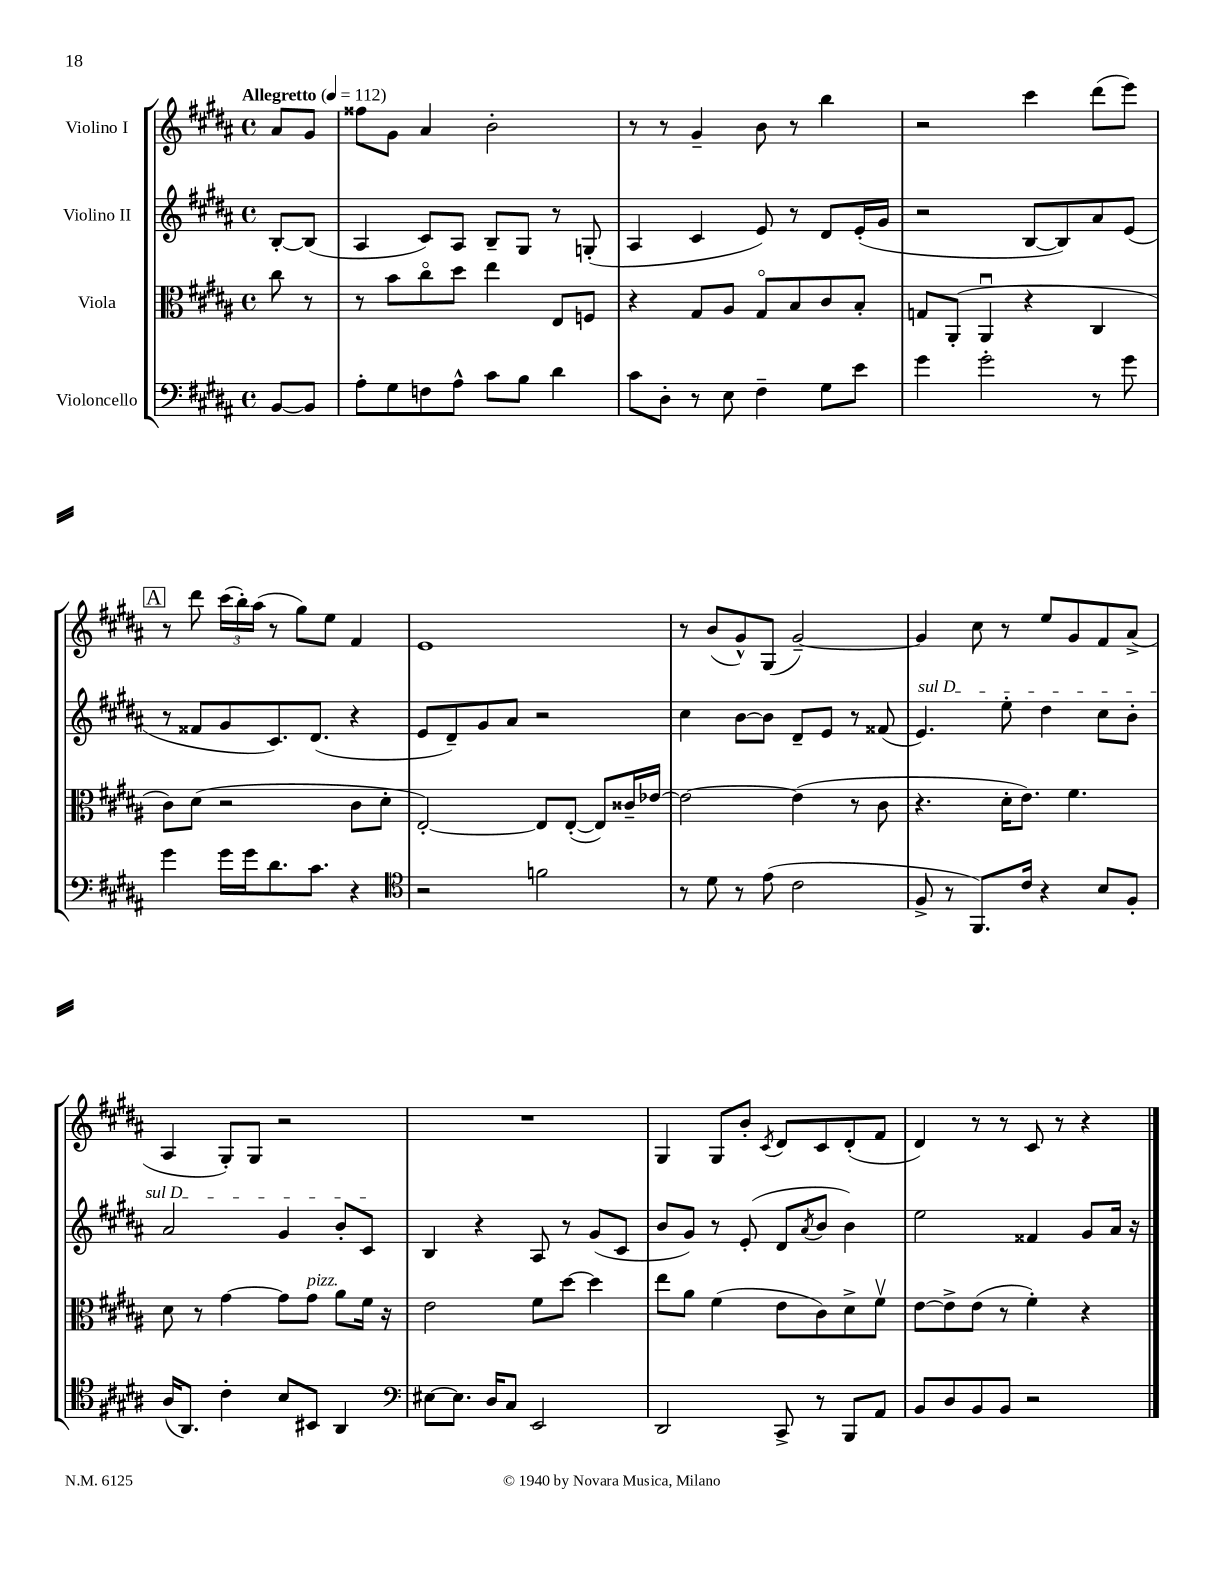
<<
\new StaffGroup <<
\new Staff = "s0" \with { instrumentName = "Violino I" } {
    \clef treble \key b \major \defaultTimeSignature \time 4/4 \partial 4 \tempo "Allegretto" 4 = 112
    ais'8 gis'8 |
    fisis''8 gis'8 ais'4 b'2-. |
    r8 r8 gis'4-- b'8 r8 b''4 |
    r2 cis'''4 dis'''8( e'''8) |
    \mark \markup { \box "A" } r8 dis'''8 \tuplet 3/2 { cis'''16( b''16-.) ais''16( } r8 gis''8) e''8 fis'4 |
    e'1 |
    r8 b'8( gis'8-^) gis8( gis'2~--) |
    gis'4 cis''8 r8 e''8 gis'8 fis'8 ais'8->( |
    ais4 gis8-.) gis8 r2 |
    R1 |
    gis4 gis8 b'8-. \acciaccatura { cis'8 } dis'8 cis'8 dis'8-.( fis'8 |
    dis'4) r8 r8 cis'8 r8 r4 \bar "|." |
}
\new Staff = "s1" \with { instrumentName = "Violino II" } {
    \clef treble \key b \major \defaultTimeSignature \time 4/4 \partial 4
    b8~-. b8( |
    ais4 cis'8) ais8 b8-- gis8 r8 g8-.( |
    ais4 cis'4 e'8) r8 dis'8 e'16-.( gis'16 |
    r2 b8~ b8) ais'8 e'8( |
    \mark \markup { \box "A" } r8 fisis'8 gis'8 cis'8.) dis'8.( r4 |
    e'8 dis'8--) gis'8 ais'8 r2 |
    cis''4 b'8~ b'8 dis'8-- e'8 r8 fisis'8( |
    \once \override TextSpanner.bound-details.left.text = \markup { \italic "sul D" } e'4.\startTextSpan) e''8-. dis''4 cis''8 b'8-. |
    ais'2 gis'4 b'8-. cis'8\stopTextSpan |
    b4 r4 ais8 r8 gis'8( cis'8 |
    b'8 gis'8) r8 e'8-.( dis'8 \acciaccatura { ais'8 } b'8 b'4) |
    e''2 fisis'4 gis'8 ais'16 r16 \bar "|." |
}
\new Staff = "s2" \with { instrumentName = "Viola" } {
    \clef alto \key b \major \defaultTimeSignature \time 4/4 \partial 4
    cis''8 r8 |
    r8 b'8 cis''8\flageolet dis''8 e''4 e8 f8 |
    r4 gis8 ais8 gis8\flageolet b8 cis'8 b8-. |
    g8 ais,8-.( ais,4\downbow r4 cis4 |
    \mark \markup { \box "A" } cis'8) dis'8( r2 cis'8 dis'8-. |
    e2~-.) e8 e8~-.( e8) cisis'16-- ees'16~ |
    ees'2~ ees'4( r8 cis'8 |
    r4. dis'16-. e'8.) fis'4. |
    dis'8 r8 gis'4~ gis'8 gis'8^\markup { \italic "pizz." } ais'8 fis'16 r16 |
    e'2 fis'8 dis''8~ dis''4 |
    e''8 ais'8 fis'4( e'8 cis'8) dis'8-> fis'8\upbow |
    e'8~ e'8-> e'8( r8 fis'4-.) r4 \bar "|." |
}
\new Staff = "s3" \with { instrumentName = "Violoncello" } {
    \clef bass \key b \major \defaultTimeSignature \time 4/4 \partial 4
    b,8~ b,8 |
    ais8-. gis8 f8 ais8-^ cis'8 b8 dis'4 |
    cis'8 dis8-. r8 e8 fis4-- gis8 e'8 |
    gis'4 gis'2-. r8 gis'8 |
    \mark \markup { \box "A" } gis'4 gis'16 gis'16 dis'8. cis'8. r4 |
    \clef tenor r2 f'2 |
    r8 dis'8 r8 e'8( cis'2 |
    fis8-> r8 fis,8.) cis'16 r4 b8 fis8-. |
    ais16( ais,8.) cis'4-. b8 bis,8 ais,4 |
    \clef bass eis8~ eis8. dis16 cis8 e,2 |
    dis,2 cis,8-> r8 b,,8 ais,8 |
    b,8 dis8 b,8 b,8 r2 \bar "|." |
}
>>
>>
\layout { \context { \Score \remove "Bar_number_engraver" } }
